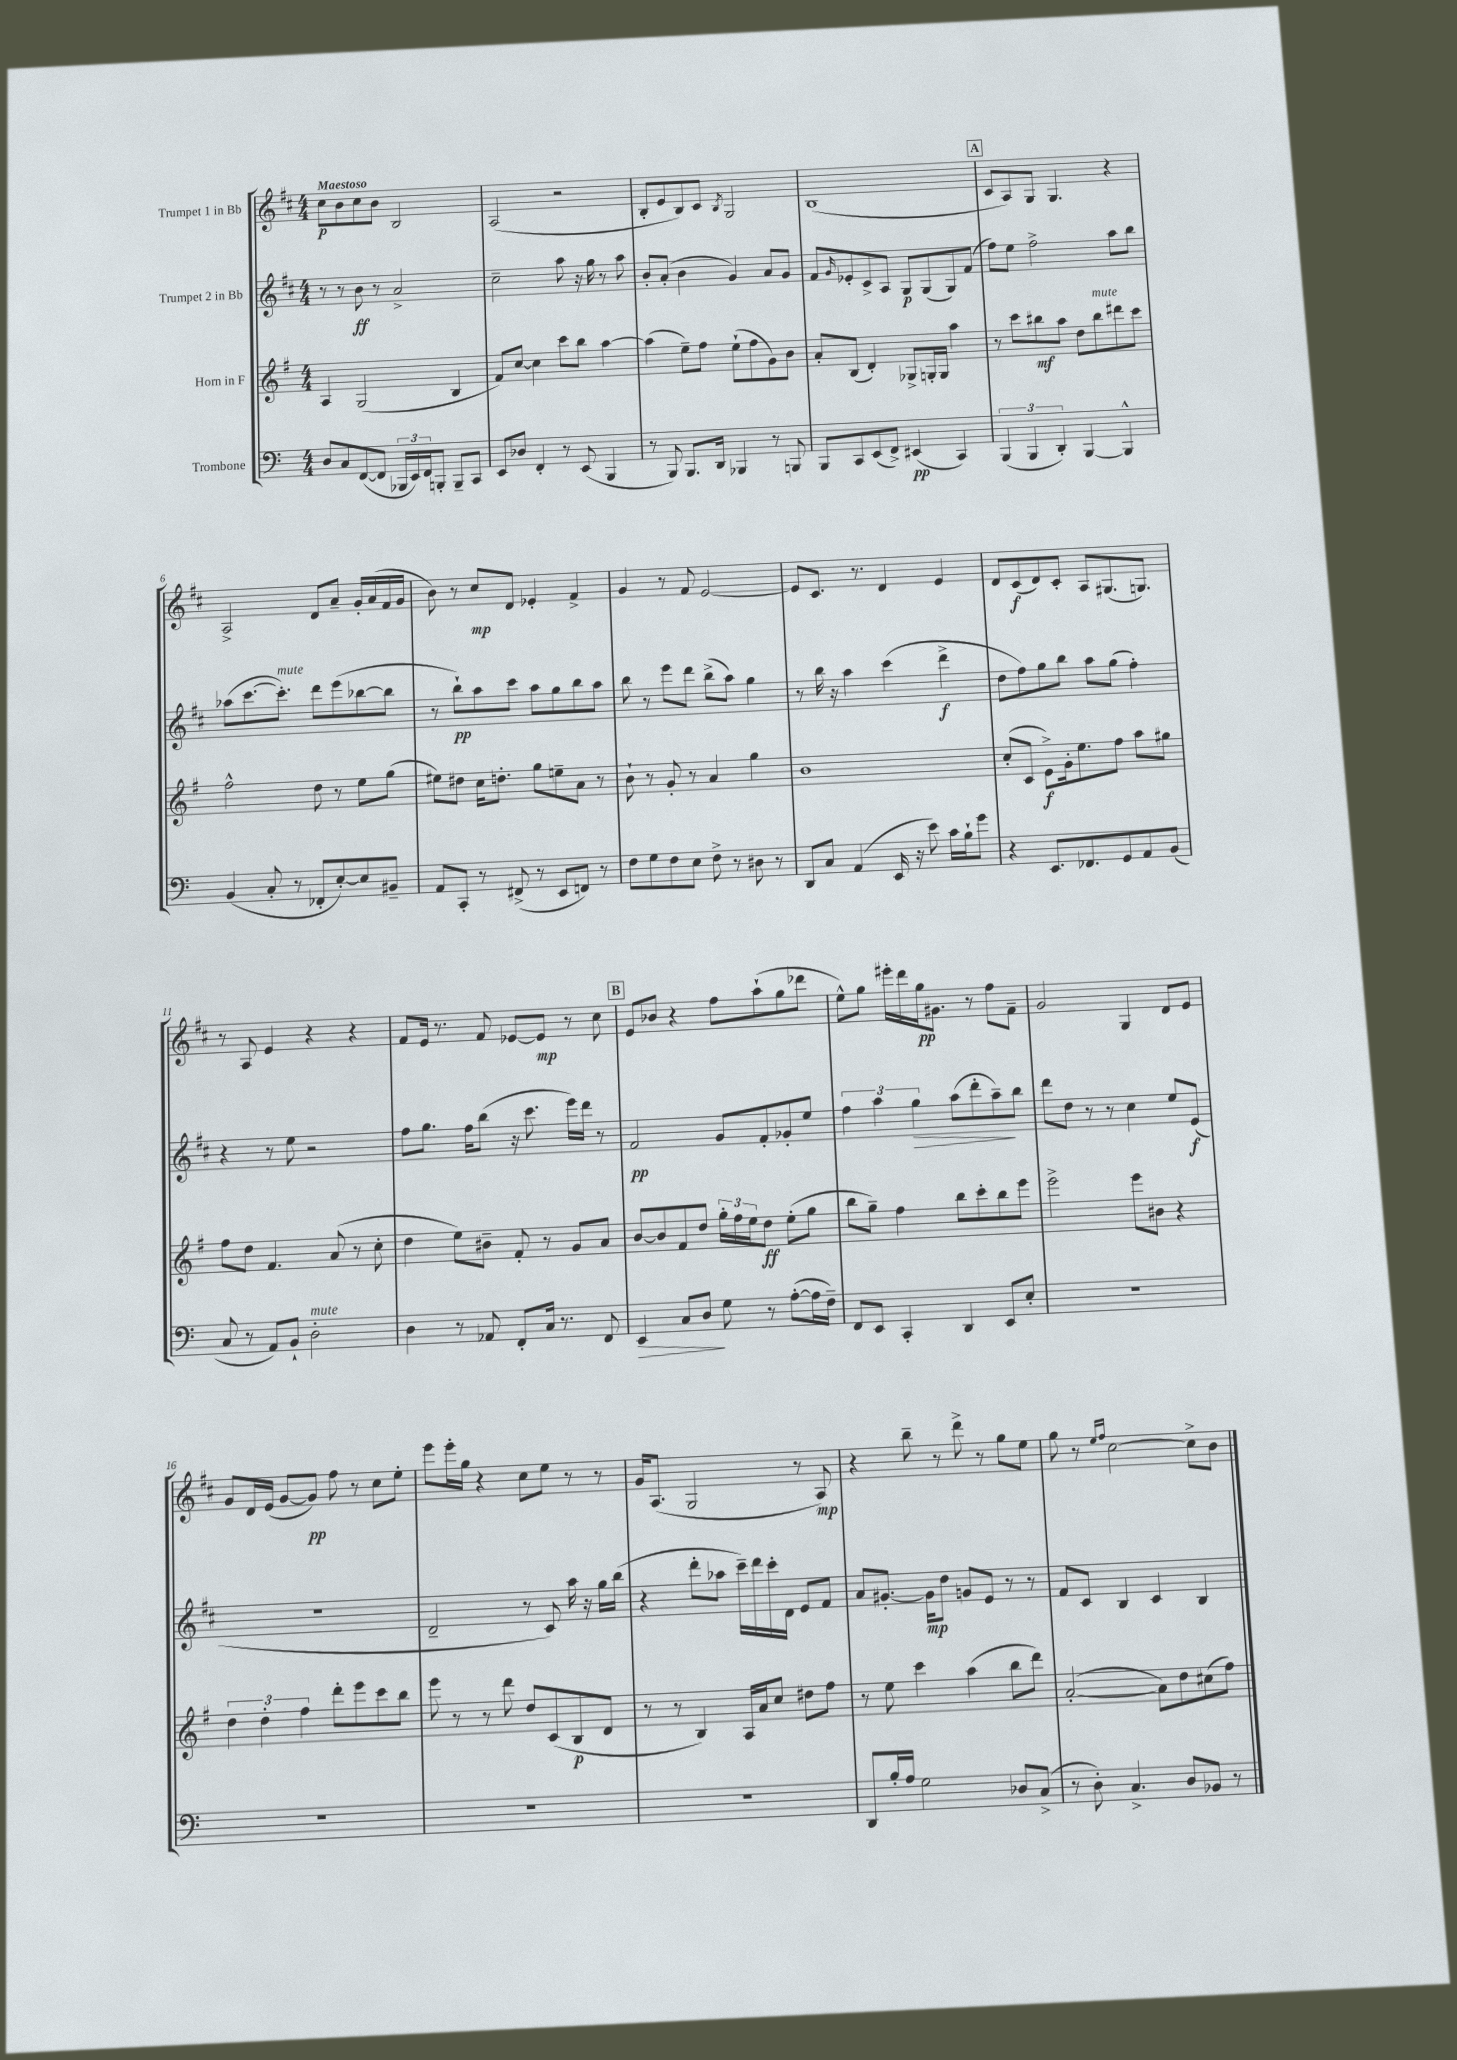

**kern	**dynam	**kern	**dynam	**kern	**dynam	**kern	**dynam
*part4	*part4	*part3	*part3	*part2	*part2	*part1	*part1
*staff4	*staff4	*staff3	*staff3	*staff2	*staff2	*staff1	*staff1
*I"Trombone	*	*I"Horn in F	*	*I"Trumpet 2 in Bb	*	*I"Trumpet 1 in Bb	*
*clefF4	*	*clefG2	*	*clefG2	*	*clefG2	*
*k[]	*	*k[f#]	*	*k[f#c#]	*	*k[f#c#]	*
*M4/4	*	*M4/4	*	*M4/4	*	*M4/4	*
=1	=1	=1	=1	=1	=1	=1	=1
!	!	!	!	!	!	!LO:TX:a:B:t=Maestoso	!
8D/L	.	4A/	.	8r	.	8cc#\L	p
8C/	.	.	.	8r	.	8b\	.
([8FF/	.	(2G/	.	8b\	ff	8cc#\	.
8FF/J]	.	.	.	8r	.	8b\J	.
24BBB-X/LL	.	.	.	2a^/	.	2B/	.
24EE/)	.	.	.	.	.	.	.
24FF/J	.	.	.	.	.	.	.
8BBBn'/J	.	.	.	.	.	.	.
8BBB~/L	.	4B/	.	.	.	.	.
8CC/J	.	.	.	.	.	.	.
=2	=2	=2	=2	=2	=2	=2	=2
8EE/L	.	8f#/L)	.	2cc#~\	.	(2A/	.
8D-X/J	.	[8cc/J	.	.	.	.	.
4FF'/	.	4cc\]	.	.	.	.	.
8r	.	8ccc\L	.	8aa\	.	2r	.
(8EE/	.	8bb\J	.	16r	.	.	.
.	.	.	.	16gg\	.	.	.
4BBB/	.	[4aa\	.	8r	.	.	.
.	.	.	.	8aa\	.	.	.
=3	=3	=3	=3	=3	=3	=3	=3
8r	.	(4aa\]	.	8b'/L	.	8B'/L	.
8BBB/)	.	.	.	(8a'/J	.	8e/	.
8.BBB/L	.	8ee~\L)	.	4b\	.	8B/)	.
.	.	8ff#\J	.	.	.	8c#/J	.
16DD/Jk	.	.	.	.	.	.	.
.	.	.	.	.	.	8qB/	.
4BBB-X/	.	(8ee`\L	.	4g/)	.	2G/	.
.	.	8ff#\	.	.	.	.	.
8r	.	8g\)	.	8a/L	.	.	.
8BBBn/	.	8b\J	.	8g/J	.	.	.
=4	=4	=4	=4	=4	=4	=4	=4
8BBB/L	.	8a'/L	.	8f#/L	.	(1B	.
.	.	.	.	16qqg/	.	.	.
8CC/	.	(8B/J	.	8e-X'/	.	.	.
(8EE/	.	4d'/)	.	8c#^/	.	.	.
8FF^/J)	.	.	.	8A/J	.	.	.
(4EE#X/	pp	8G-X^/L	.	8G/L	p	.	.
.	.	16Gn'/L	.	(8G/	.	.	.
.	.	16G/JJ	.	.	.	.	.
4CC/)	.	4aa\	.	8G/)	.	.	.
.	.	.	.	(8f#/J	.	.	.
!!LO:REH:place=s1:t=A
=5	=5	=5	=5	=5	=5	=5	=5
(6BBB/	.	8r	.	8ff#\L)	.	8c#/L	.
.	.	8ccc\L	.	8ee\J	.	8A/)	.
6BBB/	.	.	.	.	.	.	.
.	.	8bb#X\	mf	2ff#^\	.	8G/J	.
6DD'/)	.	.	.	.	.	.	.
.	.	8aa\J	.	.	.	4.G/	.
[4BBB/	.	8dd\L	.	.	.	.	.
!	!	!LO:TX:a:i:t=mute	!	!	!	!	!
.	.	8bb#\	.	.	.	.	.
4BBB^^/]	.	8ddd#X\	.	8aa\L	.	4r	.
.	.	8ccc\J	.	8bb\J	.	.	.
!!LO:LB:g=z
=6	=6	=6	=6	=6	=6	=6	=6
(4BB/	.	2ff#^^\	.	(8aa-X\L	.	2A^/	.
.	.	.	.	[8.ccc#\	.	.	.
8C'/	.	.	.	.	.	.	.
!	!	!	!	!LO:TX:a:i:t=mute	!	!	!
.	.	.	.	8.ccc#'\J])	.	.	.
8r	.	.	.	.	.	.	.
8FF-X'/L	.	8dd\	.	8ddd\L	.	8d/L	.
[8E'/)	.	8r	.	(8eee\	.	8a~/J	.
8E/]	.	8ee\L	.	[8bb-X\	.	16g'/LL	.
.	.	.	.	.	.	(16a/	.
8BB#X~/J	.	(8gg\J	.	8bb-\J]	.	16f#/	.
.	.	.	.	.	.	16g/JJ	.
=7	=7	=7	=7	=7	=7	=7	=7
8AA/L	.	8ee#X\L)	.	8r	.	8b\)	.
8CC'/J	.	8dd#X\J	.	8bb`\L)	pp	8r	.
8r	.	16cc\KL	.	8aa\	.	8cc#/L	mp
.	.	8.ddn'\J	.	.	.	.	.
(8FF#X^/	.	.	.	8ccc#\J	.	8d/J	.
8r	.	8gg\L	.	8aa\L	.	4e-X'/	.
8EE/L	.	8een~\	.	8gg\	.	.	.
8FFn/J)	.	8a\J	.	8bb\	.	4f#^/	.
8r	.	8r	.	8aa\J	.	.	.
=8	=8	=8	=8	=8	=8	=8	=8
8F\L	.	8b`\	.	8bb\	.	4g/	.
8G\	.	8r	.	8r	.	.	.
8F\	.	8g'/	.	8eee\L	.	8r	.
8E\J	.	8r	.	8ddd\J	.	8f#/	.
8F^\	.	4a/	.	(8bb^\L	.	[2e/	.
8r	.	.	.	8aa\J)	.	.	.
8D#X\	.	4gg\	.	4gg\	.	.	.
8r	.	.	.	.	.	.	.
=9	=9	=9	=9	=9	=9	=9	=9
8DD/L	.	1b	.	8r	.	8e/L]	.
8C/J	.	.	.	16bb\	.	8.c#/J	.
.	.	.	.	16r	.	.	.
(4AA/	.	.	.	4aa\	.	.	.
.	.	.	.	.	.	8.r	.
16EE/	.	.	.	(4ccc#\	.	4d/	.
16r	.	.	.	.	.	.	.
8e\)	.	.	.	.	.	.	.
16c\LL	.	.	.	4ddd^\	f	4e/	.
16B`\J	.	.	.	.	.	.	.
8g\J	.	.	.	.	.	.	.
=10	=10	=10	=10	=10	=10	=10	=10
4r	.	(8cc'/L	.	8dd\L	.	8d/L	.
.	.	8c/J	.	8ff#\)	.	(8c#/	f
8.EE/L	.	8e^\L)	f	8gg\	.	8d/)	.
.	.	16g'\k	.	8bb\J	.	8c#'/J	.
8.FF-X/	.	8.ee\	.	.	.	.	.
.	.	.	.	8aa\L	.	8A/L	.
8GG/	.	8ff#\J	.	(8gg\J	.	(8.G#X/	.
8AA/	.	8aa\L	.	4ff#'\)	.	.	.
.	.	.	.	.	.	8.Gn/J)	.
(8BB/J	.	8gg#X\J	.	.	.	.	.
!!LO:LB:g=z
=11	=11	=11	=11	=11	=11	=11	=11
8C/	.	8ff#\L	.	4r	.	8r	.
8r	.	8dd\J	.	.	.	8A/	.
8AA/L)	.	4.f#/	.	8r	.	4e/	.
8BB`/J	.	.	.	8ee\	.	.	.
!LO:TX:a:i:t=mute	!	!	!	!	!	!	!
2D'\	.	.	.	2r	.	4r	.
.	.	(8a/	.	.	.	.	.
.	.	8r	.	.	.	4r	.
.	.	8cc'\	.	.	.	.	.
=12	=12	=12	=12	=12	=12	=12	=12
4D\	.	4dd\	.	8ff#\L	.	8f#/L	.
.	.	.	.	8.gg\J	.	16e/Jk	.
.	.	.	.	.	.	8.r	.
8r	.	8ee\L)	.	.	.	.	.
.	.	.	.	16ff#\KL	.	.	.
8AA-X/	.	8b#X~\J	.	(8bb\J	.	8f#/	.
8FF'/L	.	8f#'/	.	16r	.	[8e-X/L	.
.	.	.	.	8.ccc#\	.	.	.
16C/Jk	.	8r	.	.	.	8e-/J]	mp
8.r	.	.	.	.	.	.	.
.	.	8g/L	.	16eee\LL)	.	8r	.
.	.	.	.	16ddd\JJ	.	.	.
8FF/	.	8a/J	.	8r	.	8cc#\	.
!!LO:REH:place=s1:t=B
=13	=13	=13	=13	=13	=13	=13	=13
!	!LO:HP:b	!	!	!	!	!	!
4EE/	>	[8b/L	.	2f#/	pp	8e/L	.
.	.	8b/]	.	.	.	8b-X/J	.
8C/L	.	8f#/	.	.	.	4r	.
8D/J	.	8dd/J	.	.	.	.	.
8G\	]	24gg'\LL	.	8g/L	.	8ff#\L	.
.	.	24ff#\	.	.	.	.	.
.	.	24ee\J	.	.	.	.	.
8r	.	8dd\J	ff	8f#'/	.	(8aa`\	.
([8A'\L	.	(8ee'\L	.	8g-X'/	.	8gg\	.
16A\L]	.	8gg\J	.	8ee/J	.	8ddd-X\J	.
16F~\JJ)	.	.	.	.	.	.	.
=14	=14	=14	=14	=14	=14	=14	=14
8FF/L	.	8bb\L	.	6ff#\	.	8ee^^\L)	.
8EE/J	.	8gg~\J)	.	.	.	8gg\J	.
.	.	.	.	6aa\	.	.	.
4CC'/	.	4ff#\	.	.	.	16eee#X'\LL	.
.	.	.	.	.	.	16ddd\	.
!	!	!	!	!	!LO:HP:b	!	!
.	.	.	.	6gg\	>	.	.
.	.	.	.	.	.	16gg\J	pp
.	.	.	.	.	.	8.g#X\J	.
4DD/	.	8bb\L	.	(8aa\L	.	.	.
.	.	8ccc'\	.	8ddd'\	.	8r	.
8EE/L	.	8bb\	.	8aa~\)	.	8ff#\L	.
8E'/J	.	8eee\J	.	8bb\J	]	8f#~\J	.
=15	=15	=15	=15	=15	=15	=15	=15
1r	.	2eee^\	.	8ddd\L	.	2g/	.
.	.	.	.	8dd\J	.	.	.
.	.	.	.	8r	.	.	.
.	.	.	.	8r	.	.	.
.	.	8eee\L	.	4cc#\	.	4G/	.
.	.	8b#X\J	.	.	.	.	.
.	.	4r	.	8ee/L	.	8d/L	.
.	.	.	.	(8e/J	f	8e/J	.
!!LO:LB:g=z
=16	=16	=16	=16	=16	=16	=16	=16
1r	.	6dd\	.	1r	.	8g/L	.
.	.	.	.	.	.	16d/L	.
.	.	6dd'\	.	.	.	.	.
.	.	.	.	.	.	(16e/JJ	.
.	.	.	.	.	.	[8g/L	.
.	.	6ff#\	.	.	.	.	.
.	.	.	.	.	.	8g/J])	pp
.	.	8ddd'\L	.	.	.	8ff#\	.
.	.	8eee\	.	.	.	8r	.
.	.	8ccc\	.	.	.	8cc#\L	.
.	.	8bb\J	.	.	.	8ee'\J	.
=17	=17	=17	=17	=17	=17	=17	=17
1r	.	8eee\	.	2d~/	.	8eee\L	.
.	.	8r	.	.	.	16eee'\L	.
.	.	.	.	.	.	16gg\JJ	.
.	.	8r	.	.	.	4r	.
.	.	8ddd\	.	.	.	.	.
.	.	8dd/L	.	8r	.	8cc#\L	.
.	.	(8c/	.	8c#/)	.	8ee\J	.
.	.	8B/	p	16aa\	.	8r	.
.	.	.	.	16r	.	.	.
.	.	8d/J	.	16gg\LL	.	8r	.
.	.	.	.	(16bb\JJ	.	.	.
=18	=18	=18	=18	=18	=18	=18	=18
1r	.	8r	.	4r	.	16g/KL	.
.	.	.	.	.	.	(8.A/J	.
.	.	8r	.	.	.	.	.
.	.	4B/)	.	8ddd'\L	.	2G/	.
.	.	.	.	8aa-X\J	.	.	.
.	.	16A/LL	.	16ccc#~\LL)	.	.	.
.	.	16a/J	.	16ddd\	.	.	.
.	.	8cc/J	.	16ccc#'\	.	.	.
.	.	.	.	16d\JJ	.	.	.
.	.	8dd#X\L	.	8e/L	.	8r	.
.	.	8ff#\J	.	8f#/J	.	8A/)	mp
=19	=19	=19	=19	=19	=19	=19	=19
8DD/L	.	8r	.	8a/L	.	4r	.
16B'/L	.	8ee\	.	[8.g#X'/J	.	.	.
16A/JJ	.	.	.	.	.	.	.
2G\	.	4ccc\	.	.	.	8bb~\	.
.	.	.	.	16g#\KL]	mp	.	.
.	.	.	.	8dd\J	.	8r	.
.	.	(4aa\	.	8gn/L	.	8ddd^\	.
.	.	.	.	8e/J	.	8r	.
8D-X/L	.	8bb\L	.	8r	.	8gg\L	.
(8C^/J	.	8ddd\J)	.	8r	.	8ee\J	.
=20	=20	=20	=20	=20	=20	=20	=20
8r	.	([2a'/	.	8f#/L	.	8gg\	.
8D'\)	.	.	.	8c#/J	.	8r	.
.	.	.	.	.	.	16qqee/LL	.
.	.	.	.	.	.	16qqff#/JJ	.
4.C^/	.	.	.	4B/	.	[2cc#\	.
.	.	8a\L])	.	4c#/	.	.	.
8D/L	.	8dd\	.	.	.	.	.
8BB-X/J	.	(8cc#X\	.	4B/	.	8cc#^\L]	.
8r	.	8ff#\J)	.	.	.	8b\J	.
==	==	==	==	==	==	==	==
*-	*-	*-	*-	*-	*-	*-	*-
